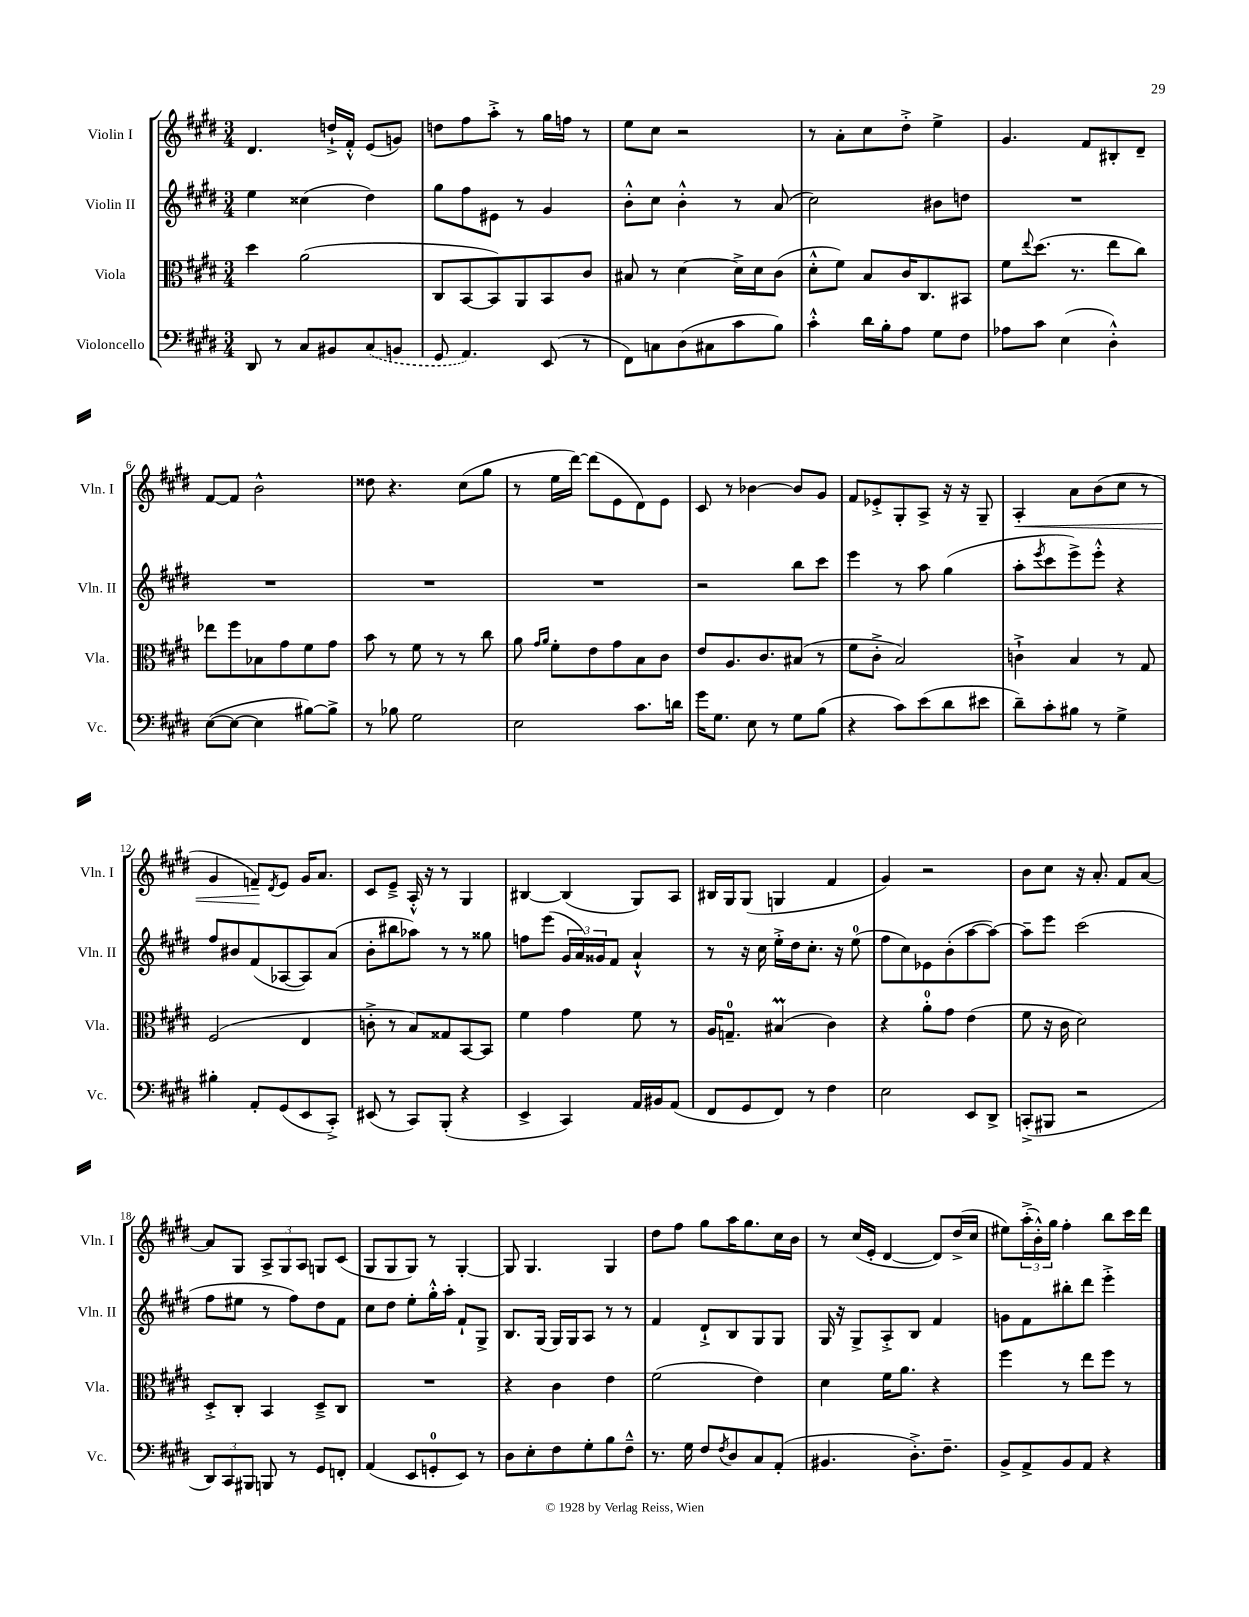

**kern	**kern	**kern	**kern
*staff4	*staff3	*staff2	*staff1
*clefF4	*clefC3	*clefG2	*clefG2
*k[f#c#g#d#]	*k[f#c#g#d#]	*k[f#c#g#d#]	*k[f#c#g#d#]
*M3/4	*M3/4	*M3/4	*M3/4
8DD#	4dd#	4ee	4.d#
8r	.	.	.
8C#	(2a	(4cc##	.
8BB#	.	.	16dd`^
.	.	.	16f#'^^
(8C#	.	4dd#)	(8e
8BB	.	.	8g)
=	=	=	=
8GG#	8C#	8gg#	8dd
4.AA)	[8BB	8ff#	8ff#
.	8BB])	8e#	8aa'^
.	8AA	8r	8r
(8EE	8BB	4g#	16gg#
.	.	.	16ff
8r	8c#	.	8r
=	=	=	=
8FF#)	8B#	8b'^^	8ee
8C	8r	8cc#	8cc#
(8D#	[4d#	4b'^^	2r
8C#	.	.	.
8c#	16d#^]	8r	.
.	16d#	.	.
8B)	(8c#	(8a	.
=	=	=	=
4c#'^^	8d#'^^	2cc#)	8r
.	8f#)	.	8a'
16d#	8B	.	8cc#
16B'	.	.	.
8A	16c#	.	8dd#'^
.	8.C#	.	.
8G#	.	8b#	4ee^
8F#	8BB#	8dd	.
=	=	=	=
8A-	8f#	2.r	4.g#
.	8qqee	.	.
8c#	(8.dd#	.	.
(4E	.	.	.
.	8.r	.	.
.	.	.	8f#
4D#'^^)	8ee	.	8B#'
.	8cc#)	.	8d#~
=	=	=	=
([8E	8ee-	2.r	[8f#
8E_	8ff#	.	8f#]
4E]	8B-	.	2b^^
.	8g#	.	.
[8B#)	8f#	.	.
8B#^]	8g#	.	.
=	=	=	=
8r	8b	2.r	8dd##
8B-	8r	.	4.r
2G#	8f#	.	.
.	8r	.	.
.	8r	.	(8cc#
.	8cc#	.	8gg#
=	=	=	=
2E	8a	2.r	8r
.	16qqg#	.	.
.	16qqa	.	.
.	8f#'	.	16ee
.	.	.	[16ddd#)
.	8e	.	(8ddd#]
.	8g#	.	8e
8.c#	8B	.	8d#)
.	8c#	.	8e
16d	.	.	.
=	=	=	=
16g#	8e	2r	8c#
8.G#	.	.	.
.	8.A	.	8r
8E	.	.	[4b-
.	8.c#	.	.
8r	.	.	.
8G#	(8B#	8bb	8b-]
(8B	8r	8ccc#	8g#
=	=	=	=
4r	8f#	4eee	8f#
.	8c#'^	.	8e-'^
8c#)	2B)	8r	8G#'
(8e	.	8aa	8A^
8d#	.	(4gg#	16r
.	.	.	16r
8e#	.	.	8G#~
=	=	=	=
8d#~)	4c`^	8aa'	4A'
.	.	8qeee	.
8c#'	.	8ccc#	.
8B#	4B	8eee^)	8a
8r	.	8eee'^^	(8b
4G#^	8r	4r	8cc#
.	8G#	.	8r
=	=	=	=
4B#'	(2F#	8ff#	4g#
.	.	8b#	.
8AA'	.	(8f#	8f~)
.	.	.	8qd#
(8GG#	.	[8A-	8e
8EE	4E	8A-])	16g#
.	.	.	8.a
8CC#'^)	.	(8a	.
=	=	=	=
(8EE#	8c'^	8b'	8c#
8r	8r	8bb#	8e~^
8CC#)	8B)	8aa-)	16A'^^
.	.	.	16r
(8BBB'	8G##	8r	8r
4r	[8BB	8r	4G#
.	8BB]	8gg##	.
=	=	=	=
4EE^	4f#	8ff	[4B#
.	.	(8eee	.
4CC#)	4g#	24g#	(4B#]
.	.	24a)	.
.	.	24g##	.
.	.	8f#	.
16AA	8f#	4a`^^	8G#)
16BB#	.	.	.
(8AA	8r	.	8A
=	=	=	=
8FF#	16A	8r	16B#
.	8.G~	.	16G#
8GG#	.	16r	(8G#
.	.	16cc#	.
8FF#)	(4B#	16ee'^	4G
.	.	16dd#	.
8r	.	8.cc#'	.
4F#	4c#)	.	4f#
.	.	16r	.
.	.	(8ee	.
=	=	=	=
2E	4r	8ff#	4g#)
.	.	8cc#)	.
.	8a'	8e-	2r
.	8g#	(8b'	.
8EE	(4e	[8aa	.
8DD#^	.	8aa_)	.
=	=	=	=
(8CC'^	8f#	8aa~]	8b
8BBB#	16r	8eee	8cc#
.	16c#	.	.
2r	2d#)	(2ccc#	16r
.	.	.	8.a'
.	.	.	8f#
.	.	.	[8a
=	=	=	=
12DD#)	8D#'^	8ff#	8a]
12CC#	.	.	.
.	8C#'	8ee#	8G#
12BBB#	.	.	.
8BBB	4BB	8r	12A^
.	.	.	12G#
8r	.	8ff#)	.
.	.	.	12A
8GG#	8D#~^	8dd#	8G
8FF'	8C#	8f#	(8c#
=	=	=	=
(4AA	2.r	8cc#	8G#
.	.	8dd#	8G#
8EE	.	8ee'	8G#)
8GG'	.	16gg#'^^	8r
.	.	16aa'	.
8EE)	.	8f#`	[4G#'
8r	.	8G#^	.
=	=	=	=
8D#	4r	8.B	8G#]
8E'	.	.	4.G#
.	.	(16G#	.
8F#	4c#	16G#)	.
.	.	16G#	.
8G#'	.	8A	.
8B	4e	8r	4G#
8F#~^^	.	8r	.
=	=	=	=
8.r	(2f#	4f#	8dd#
.	.	.	8ff#
16G#	.	.	.
8F#	.	8d#`^	8gg#
8qF#	.	.	.
8D#	.	8B	16aa
.	.	.	8.gg#
8C#	4e)	8G#	.
(8AA'	.	8G#	16cc#
.	.	.	16b
=	=	=	=
4.BB#	4d#	16G#	8r
.	.	16r	.
.	.	8G#^	(16cc#
.	.	.	16e'
.	16f#	8A'^	[4d#
.	8.a	.	.
8.D#'^)	.	8B	.
.	4r	4f#	8d#])
8.F#~	.	.	.
.	.	.	(16dd#^
.	.	.	16cc#
=	=	=	=
8BB^	4ff#	8g	8ee#)
8AA^	.	8f#	(24aa'^
.	.	.	24b'^^)
.	.	.	24gg#
8BB	8r	8bb#'	4ff#'
8AA	8ee	8ddd#	.
4r	8ff#	4eee'^	8bb
.	8r	.	16ccc#
.	.	.	16ddd#
==	==	==	==
*-	*-	*-	*-
